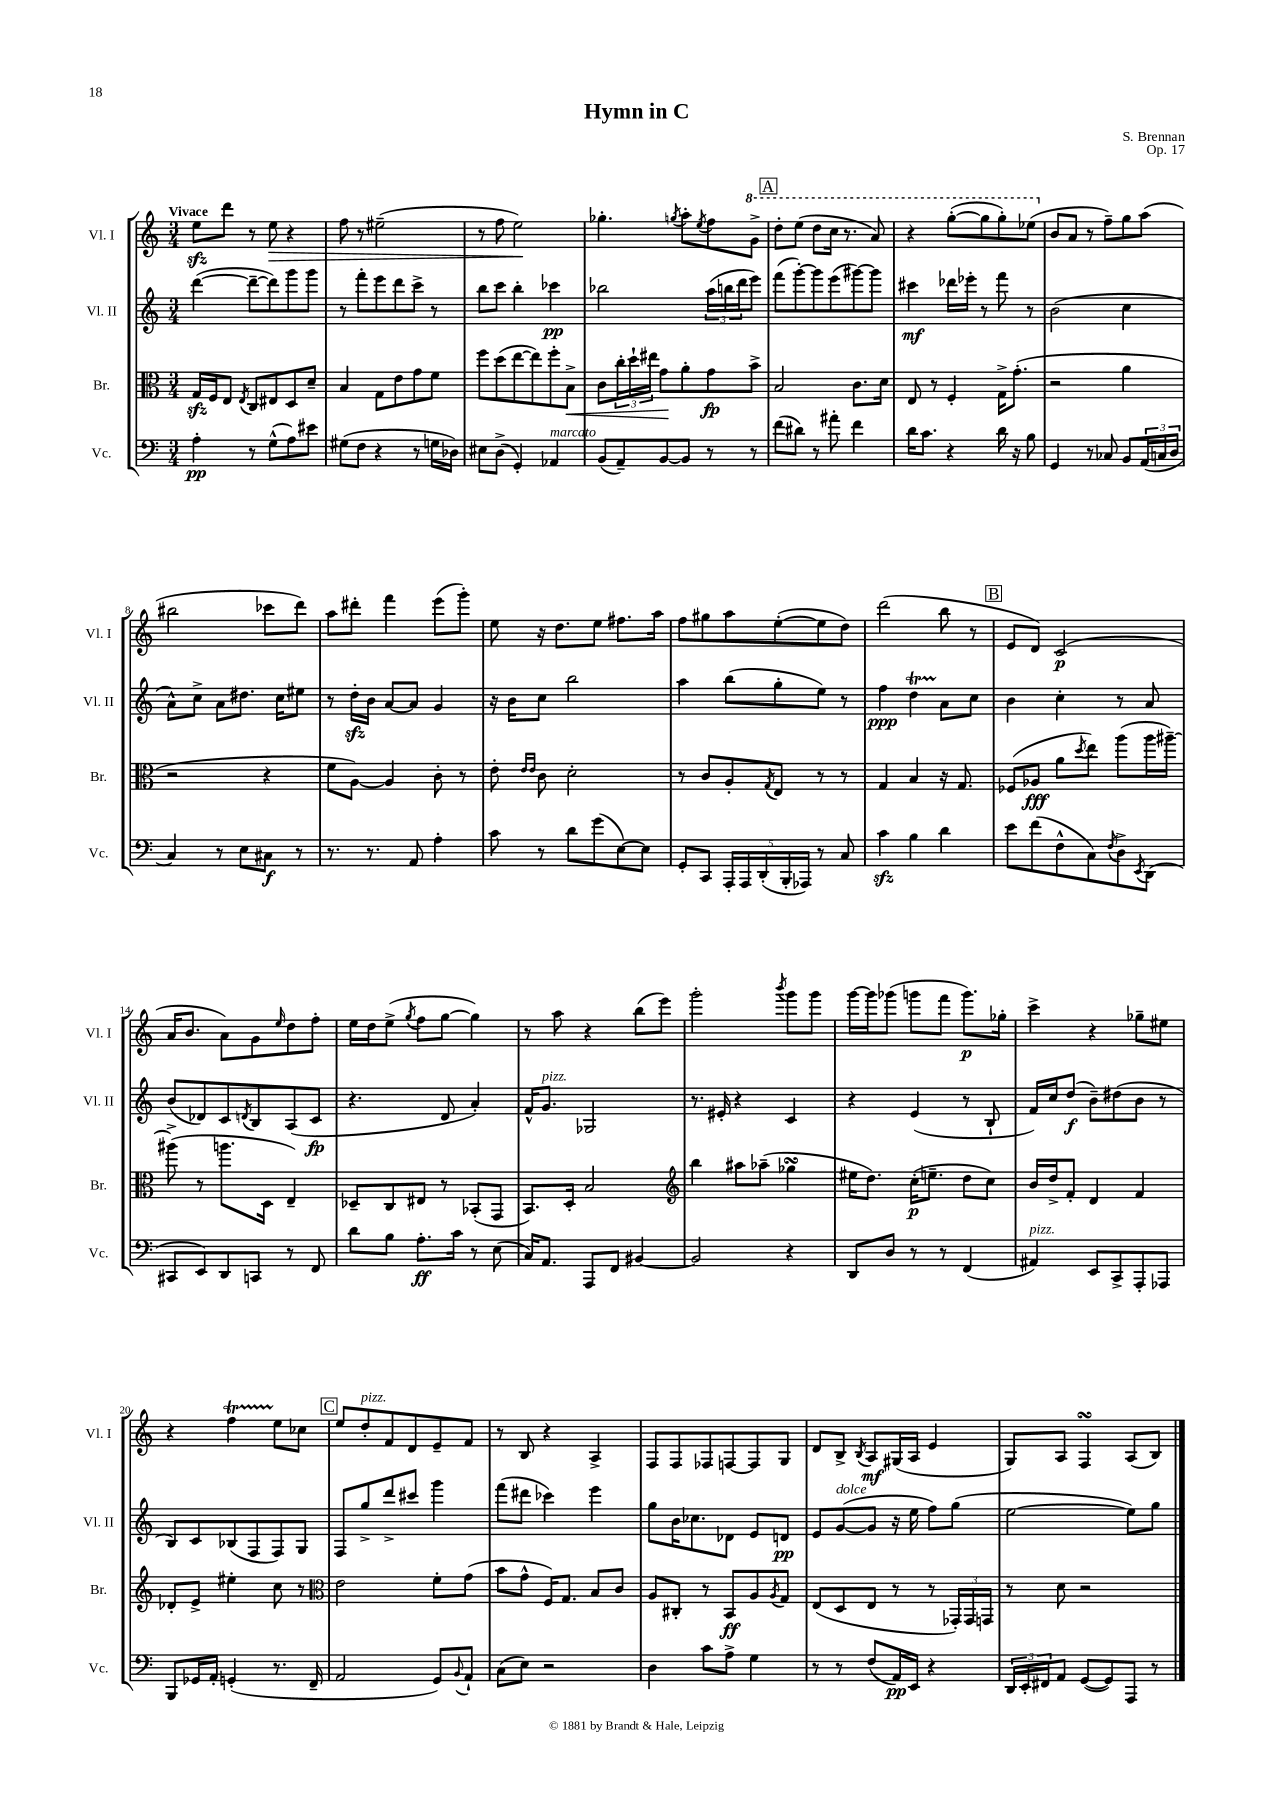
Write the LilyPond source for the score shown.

\header { title = "Hymn in C" composer = "S. Brennan" opus = "Op. 17" }
<<
\new StaffGroup <<
\new Staff = "s0" \with { instrumentName = "Vl. I" shortInstrumentName = "Vl. I" } {
    \clef treble \key c \major \numericTimeSignature \time 3/4 \tempo "Vivace"
    e''8\sfz d'''8 r8 e''8\> r4 |
    f''8 r8 eis''2--( |
    r8 f''8 e''2\!) |
    ges''4.-. \acciaccatura { g''8 } a''8-. \acciaccatura { e''8 } f''8 \ottava #1 g''8-> |
    \mark \markup { \box "A" } d'''8-. e'''8( d'''8 c'''16 r8. a''8) |
    r4 g'''8~-.( g'''8 g'''8-.) ees'''8( \ottava #0 |
    b'8 a'8 r8 f''8--) g''8 a''8( |
    bis''2 ces'''8 d'''8) |
    a''8 dis'''8-. f'''4 e'''8( g'''8-.) |
    e''8 r16 d''8. e''8 fis''8. a''16 |
    f''8 gis''8 a''8 e''8~-.( e''8 d''8) |
    d'''2( b''8 r8 |
    \mark \markup { \box "B" } e'8 d'8) c'2\p( |
    a'16 b'8. a'8) g'8 \grace { e''16 } d''8 f''8-. |
    e''16 d''16 e''8->( \acciaccatura { g''8 } f''8 g''8~ g''4) |
    r8 a''8 r4 b''8( e'''8) |
    g'''2-. \acciaccatura { b'''8 } g'''8 g'''8 |
    g'''16~ g'''16 ges'''8( g'''8 f'''8 g'''8.\p) ges''16-. |
    c'''4-> r4 ges''8-- eis''8 |
    r4 f''4\startTrillSpan e''8\stopTrillSpan ces''8 |
    \mark \markup { \box "C" } e''8 d''8-.^\markup { \italic "pizz." } f'8 d'8 e'8-- f'8 |
    r8 b8 r4 a4-> |
    f8 f8 fes8 f8~ f8 g8 |
    d'8 b8-> \acciaccatura { b8 } a8\mf gis16( a16 e'4 |
    g8) a8 f4\turn a8( b8) \bar "|." |
}
\new Staff = "s1" \with { instrumentName = "Vl. II" shortInstrumentName = "Vl. II" } {
    \clef treble \key c \major \numericTimeSignature \time 3/4
    d'''4~( d'''8~-- d'''8) g'''8 g'''8 |
    r8 f'''8-. e'''8 d'''8 c'''8-> r8 |
    b''8 c'''8 b''4-. ces'''4\pp |
    bes''2 \tuplet 3/2 { a''16( b''16 d'''16 } e'''8) |
    \mark \markup { \box "A" } f'''8( g'''8~-.) g'''8 e'''8( gis'''8~) gis'''8 |
    cis'''4\mf des'''16 ees'''16-. r8 f'''8 r8 |
    b'2( c''4 |
    a'8-^) c''8-> a'8 dis''8. c''16 eis''8 |
    r8 d''16-.\sfz b'16 a'8~ a'8 g'4 |
    r16 b'16 c''8 b''2 |
    a''4 b''8( g''8-. e''8) r8 |
    f''4\ppp d''4\startTrillSpan a'8\stopTrillSpan c''8 |
    \mark \markup { \box "B" } b'4 c''4-. r8 a'8 |
    b'8( des'8) c'8 \acciaccatura { d'8 } b8 a8( c'8\fp |
    r4. d'8 a'4-.) |
    f'16-^ g'8.^\markup { \italic "pizz." } ges2 |
    r8. eis'16-. r4 c'4 |
    r4 e'4( r8 b8-! |
    f'16) c''16 d''8\f( b'8--) dis''8( b'8 r8 |
    b8) c'8 bes8( f8 f8) g8 |
    \mark \markup { \box "C" } f8 g''8-> d'''8-> cis'''8 g'''4 |
    f'''8( dis'''8 ces'''4) e'''4 |
    g''8 b'16 ces''8. des'8 e'8 d'8\pp |
    e'8 g'8~^\markup { \italic "dolce" }( g'8 r16 e''16 f''8) g''8( |
    e''2~ e''8) g''8 \bar "|." |
}
\new Staff = "s2" \with { instrumentName = "Br." shortInstrumentName = "Br." } {
    \clef alto \key c \major \numericTimeSignature \time 3/4
    g16\sfz f16 e8 \acciaccatura { e8 } c8 eis8 d8 d'8-- |
    b4 g8 e'8 g'8 f'8 |
    f''8 d''8( e''8~ e''8) f''8-. b8->\< |
    c'8 \tuplet 3/2 { c''16-. d''16-! eis''16 } g'8\! a'8-. g'8\fp b'8-> |
    \mark \markup { \box "A" } b2 c'8. d'16 |
    e8 r8 f4-. g16-> g'8.-.( |
    r2 a'4 |
    r2 r4 |
    f'8 a8~) a4 c'8-. r8 |
    e'8-. \grace { e'16 e'16 } c'8 d'2-. |
    r8 c'8 a8-. \acciaccatura { g8 } e8 r8 r8 |
    g4 b4 r16 g8. |
    \mark \markup { \box "B" } fes8( aes8\fff a'8 \acciaccatura { d''8 } e''8) a''8( a''16 ais''16~--) |
    ais''8->( r8 a''8. d16 e4--) |
    des8-- c8 eis8 r8 bes,8-.( g,8 |
    b,8.) d16-. b2 |
    \clef treble b''4 ais''8 aes''8--( ges''4\turn |
    eis''16 d''8.) c''16-.\p( e''8.-- d''8 c''8) |
    b'16 d''16-> f'8-. d'4 f'4 |
    des'8-. e'8-> eis''4-. c''8 r8 |
    \mark \markup { \box "C" } \clef alto e'2 f'8-. g'8( |
    b'8 g'8-^ f16) g8. b8 c'8 |
    a8 cis8-. r8 b,8\ff a8 \acciaccatura { a8 } g8 |
    e8( d8 e8 r8 r8 \tuplet 3/2 { ges,16-.) ges,16 g,16 } |
    r8 d'8 r2 \bar "|." |
}
\new Staff = "s3" \with { instrumentName = "Vc." shortInstrumentName = "Vc." } {
    \clef bass \key c \major \numericTimeSignature \time 3/4
    a4-.\pp r8 g8-^( a8) eis'8 |
    gis8( f8 r4 r8 g16 des16) |
    eis8 d8->( g,4-.) aes,4^\markup { \italic "marcato" } |
    b,8( a,8--) b,8~ b,8 r8 r8 |
    \mark \markup { \box "A" } f'8( dis'8) r8 ais'8-. f'4 |
    d'16 c'8. r4 d'16 r16 b8 |
    g,4 r8 ces8 b,8 \tuplet 3/2 { a,16( c16 d16 } |
    c4) r8 e8 cis8\f r8 |
    r8. r8. a,8 a4-. |
    c'8 r8 d'8 g'8( e8~) e8 |
    g,8-. c,8 \tuplet 5/4 { a,,16-. a,,16 d,16-.( b,,16-. aes,,16) } r8 c8 |
    c'4\sfz b4 d'4 |
    \mark \markup { \box "B" } e'8 f'8( f8-^ c8) \acciaccatura { f8 } d8-> \acciaccatura { e,8 } d,8( |
    cis,8 e,8) d,8 c,8 r8 f,8 |
    d'8 b8 a8.-.\ff c'16 r8 e8( |
    c16) a,8. a,,8 f,8 bis,4~ |
    bis,2 r4 |
    d,8 d8 r8 r8 f,4( |
    ais,4^\markup { \italic "pizz." }) e,8 c,8-> a,,8-. aes,,8 |
    b,,8 ges,16 a,16-. g,4-.( r8. f,16-- |
    \mark \markup { \box "C" } a,2 g,8) \appoggiatura { b,8 } a,8-! |
    c8( e8) r2 |
    d4 c'8 a8-> g4 |
    r8 r8 f8( a,16\pp) e,16 r4 |
    \tuplet 3/2 { d,16 e,16-. fis,16 } a,8 g,8~( g,8) a,,8 r8 \bar "|." |
}
>>
>>
